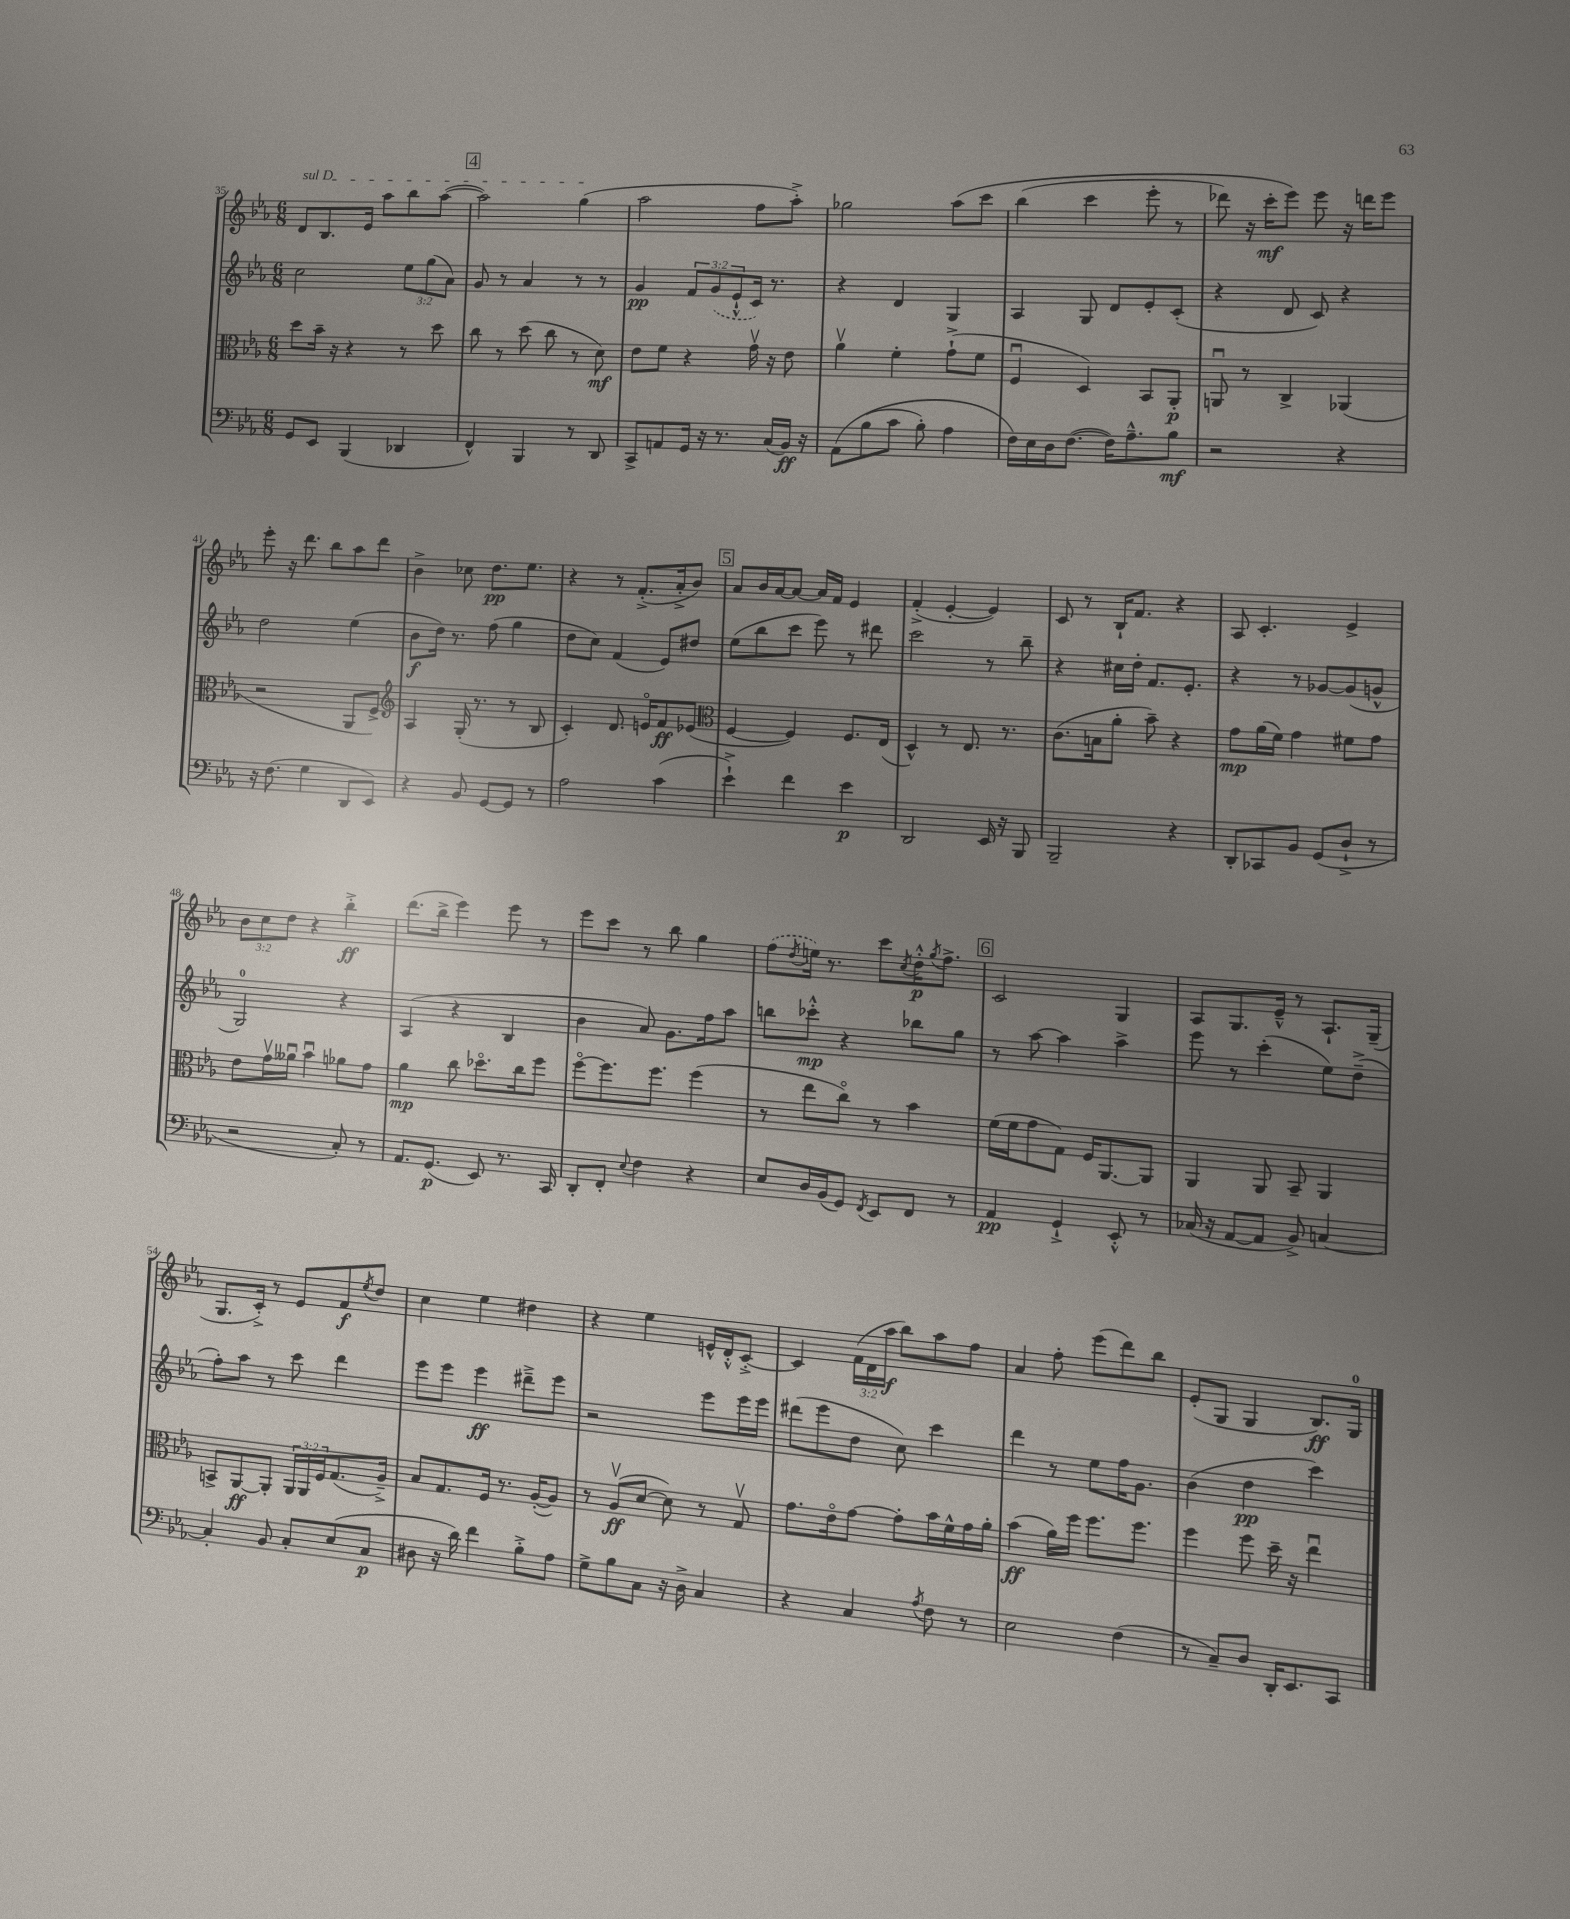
<<
\new StaffGroup <<
\new Staff = "s0" {
    \clef treble \key ees \major \numericTimeSignature \time 6/8 \override Staff.TupletNumber.text = #tuplet-number::calc-fraction-text
    \once \override TextSpanner.bound-details.left.text = \markup { \italic "sul D" } d'8\startTextSpan bes8. ees'16 aes''8 bes''8 aes''8~( |
    \mark \markup { \box "4" } aes''2) g''4\stopTextSpan( |
    aes''2 f''8 aes''8-.->) |
    ges''2 aes''8\( c'''8 |
    bes''4( c'''4 ees'''8-. r8 |
    des'''8) r16 c'''16-.\mf ees'''8\) ees'''8 r16 d'''16 ees'''8 |
    ees'''8-. r16 d'''8. bes''8 aes''8 d'''8 |
    bes'4-> ces''8 d''8.\pp ees''8. |
    r4 r8 f'8.-.->( aes'16-.-> bes'8) |
    \mark \markup { \box "5" } aes'8 bes'16 aes'16~ aes'8~ aes'16 f'16 ees'4 |
    f'4-.->( ees'4~-. ees'4) |
    c'8 r8 bes16-! f'8. r4 |
    aes8 c'4.-. ees'4-> |
    \tuplet 3/2 { bes'8 c''8 d''8 } r4 bes''4-.->\ff |
    d'''8.( bes''16-> ees'''4) ees'''8 r8 |
    ees'''8 c'''8 r8 bes''8 g''4 |
    \once \slurDashed f''8( \acciaccatura { d''8 } e''16) r8. c'''8 \acciaccatura { c''8 } d''16-.-^\p \acciaccatura { g''8 } f''8.-> |
    \mark \markup { \box "6" } c'2 g4 |
    aes8 g8. ees'16---^ r8 aes8.-! g16--( |
    g8. c'16-.->) r8 ees'8 f'8\f \acciaccatura { ees''8 } d''8 |
    c''4 ees''4 dis''4 |
    r4 ees''4 e'16-^ d'16-.-^ c'8~-.-> |
    c'4 \tuplet 3/2 { f'16( d'16 aes''16\f } bes''8) aes''8 f''8 |
    aes'4 f''8-. ees'''8( d'''8) bes''8 |
    ees'8-.( g8 g4 bes8.\ff) g16-0 \bar "|." |
}
\new Staff = "s1" {
    \clef treble \key ees \major \numericTimeSignature \time 6/8 \override Staff.TupletNumber.text = #tuplet-number::calc-fraction-text
    c''2 \tuplet 3/2 { ees''8 g''8( aes'8) } |
    \mark \markup { \box "4" } g'8 r8 aes'4 r8 r8 |
    g'4\pp \tuplet 3/2 { f'8 \once \slurDashed g'8( ees'8-!-^ } c'16) r8. |
    r4 d'4 g4 |
    aes4 g8 d'8 ees'8-. c'8-.( |
    r4 d'8 c'8) r4 |
    d''2 ees''4( |
    bes'8\f d''16) r8. f''8( g''4 |
    d''8 c''8) f'4( ees'8) dis''8 |
    \mark \markup { \box "5" } ees''8( bes''8 c'''8 ees'''8) r8 dis'''8 |
    c'''2 r8 bes''8-- |
    r4 cis''16 d''16-. f'8. ees'8.-. |
    r4 r8 ges'8~ ges'8( g'8-^ |
    g2-0) r4 |
    aes4( r4 bes4 |
    bes'4 aes'8) g'8. f''16 aes''8 |
    b''8 ces'''8-.-^\mp r4 bes''8 g''8 |
    \mark \markup { \box "6" } r8 aes''8~ aes''4 aes''4-> |
    ees'''8 r8 c'''4-.( ees''8) d''8--->( |
    f''8-.) aes''8 r8 c'''8 d'''4 |
    ees'''8 ees'''8 ees'''4\ff dis'''8---> ees'''8 |
    r2 ees'''8 ees'''16 ees'''16 |
    dis'''8( ees'''8 d''8 c''8) c'''4 |
    d'''4 r8 ees''8 f''16 g'8. |
    bes'4( d''4\pp c'''4) \bar "|." |
}
\new Staff = "s2" {
    \clef alto \key ees \major \numericTimeSignature \time 6/8 \override Staff.TupletNumber.text = #tuplet-number::calc-fraction-text
    d''8 bes'16-- r16 r4 r8 d''8 |
    \mark \markup { \box "4" } c''8 r8 d''8( c''8 r8 d'8\mf) |
    ees'8 f'8 r4 g'16\upbow r16 ees'8 |
    aes'4\upbow f'4-. g'8-!->( f'8 |
    f4\downbow d4) bes,8 aes,8-.\p |
    a,8\downbow r8 c4-> aes,4( |
    r2 aes,8 f8->) |
    \clef treble aes4 g16-.( r8. r8 bes8 |
    c'4-.) d'8. e'16\flageolet f'8\ff ees'8( |
    \mark \markup { \box "5" } \clef alto f4~ f4) f8. ees16( |
    d4-^) r8 ees8. r8. |
    c'8.( b16 aes'8-. bes'8--) r4 |
    g'8\mp aes'16( f'16) g'4 fis'8 g'8 |
    ees'8 g'16\upbow aeses'16\downbow bes'4\downbow aes'8 g'8 |
    aes'4\mp c''8 des''8.\flageolet c''16 f''8 |
    f''8~\flageolet f''8. f''8. f''4( |
    r8 ees''8 c''8\flageolet) r8 bes'4 |
    \mark \markup { \box "6" } f'16( f'16 g'8 g8) f16 aes,8.~ aes,8 |
    aes,4 aes,8 bes,8-- aes,4 |
    b,8-> aes,8~\ff aes,8-. \tuplet 3/2 { aes,16 aes,16 f16 } g8.( aes16--->) |
    bes8 g8. f16 r8. aes16~-.( aes8) |
    r8 aes8\upbow\ff( d'8~ d'8) r8 g8\upbow |
    g'8. ees'16\flageolet g'8~ g'8-. bes'16 f'16-^ g'16 aes'16-. |
    bes'4\ff( aes'16) f''16 f''8. f''8. |
    f''4 f''8 d''16-- r16 ees''4\downbow \bar "|." |
}
\new Staff = "s3" {
    \clef bass \key ees \major \numericTimeSignature \time 6/8
    g,8 ees,8 bes,,4( des,4 |
    \mark \markup { \box "4" } f,4-^) bes,,4 r8 d,8 |
    c,8-> a,8 g,16 r16 r8. c16( bes,16\ff) r16 |
    aes,8\( bes8( c'8 bes8-.) aes4 |
    f16\) ees16 d16 f8.~( f16) aes8.---^ bes8\mf |
    r2 r4 |
    r16 f8.( g4 d,8 ees,8) |
    r4 bes,8 g,8~ g,8 r8 |
    aes2 c'4( |
    \mark \markup { \box "5" } ees'4-!->) f'4 ees'4\p |
    d,2 ees,16 r16 bes,,8 |
    bes,,2-- r4 |
    d,8-. ces,8 bes,8 g,8( d8-!-> r8 |
    r2 c8-.) r8 |
    aes,8. g,8.\p( ees,8) r8. c,16 |
    d,8-. f,8-. \appoggiatura { ees8 } f4 r4 |
    ees8 d16 bes,16( g,8) \acciaccatura { f,8 } ees,8 f,8 r8 |
    \mark \markup { \box "6" } aes,4\pp g,4-!-> ees,8-.-^ r8 |
    ces16( r16 aes,8~ aes,8 bes,8->) c4~ |
    c4-. bes,8 c8-. ees8( c8\p |
    dis8 r16 d'16) f'4 bes8-.-> aes8 |
    g8-> bes8 c8 r16 d16-> c4 |
    r4 c4 \acciaccatura { aes8 } f8 r8 |
    ees2 f4( |
    r8 c8--) d8 d,16-. ees,8. c,8 \bar "|." |
}
>>
>>
\layout { \context { \Score currentBarNumber = #35 } }
